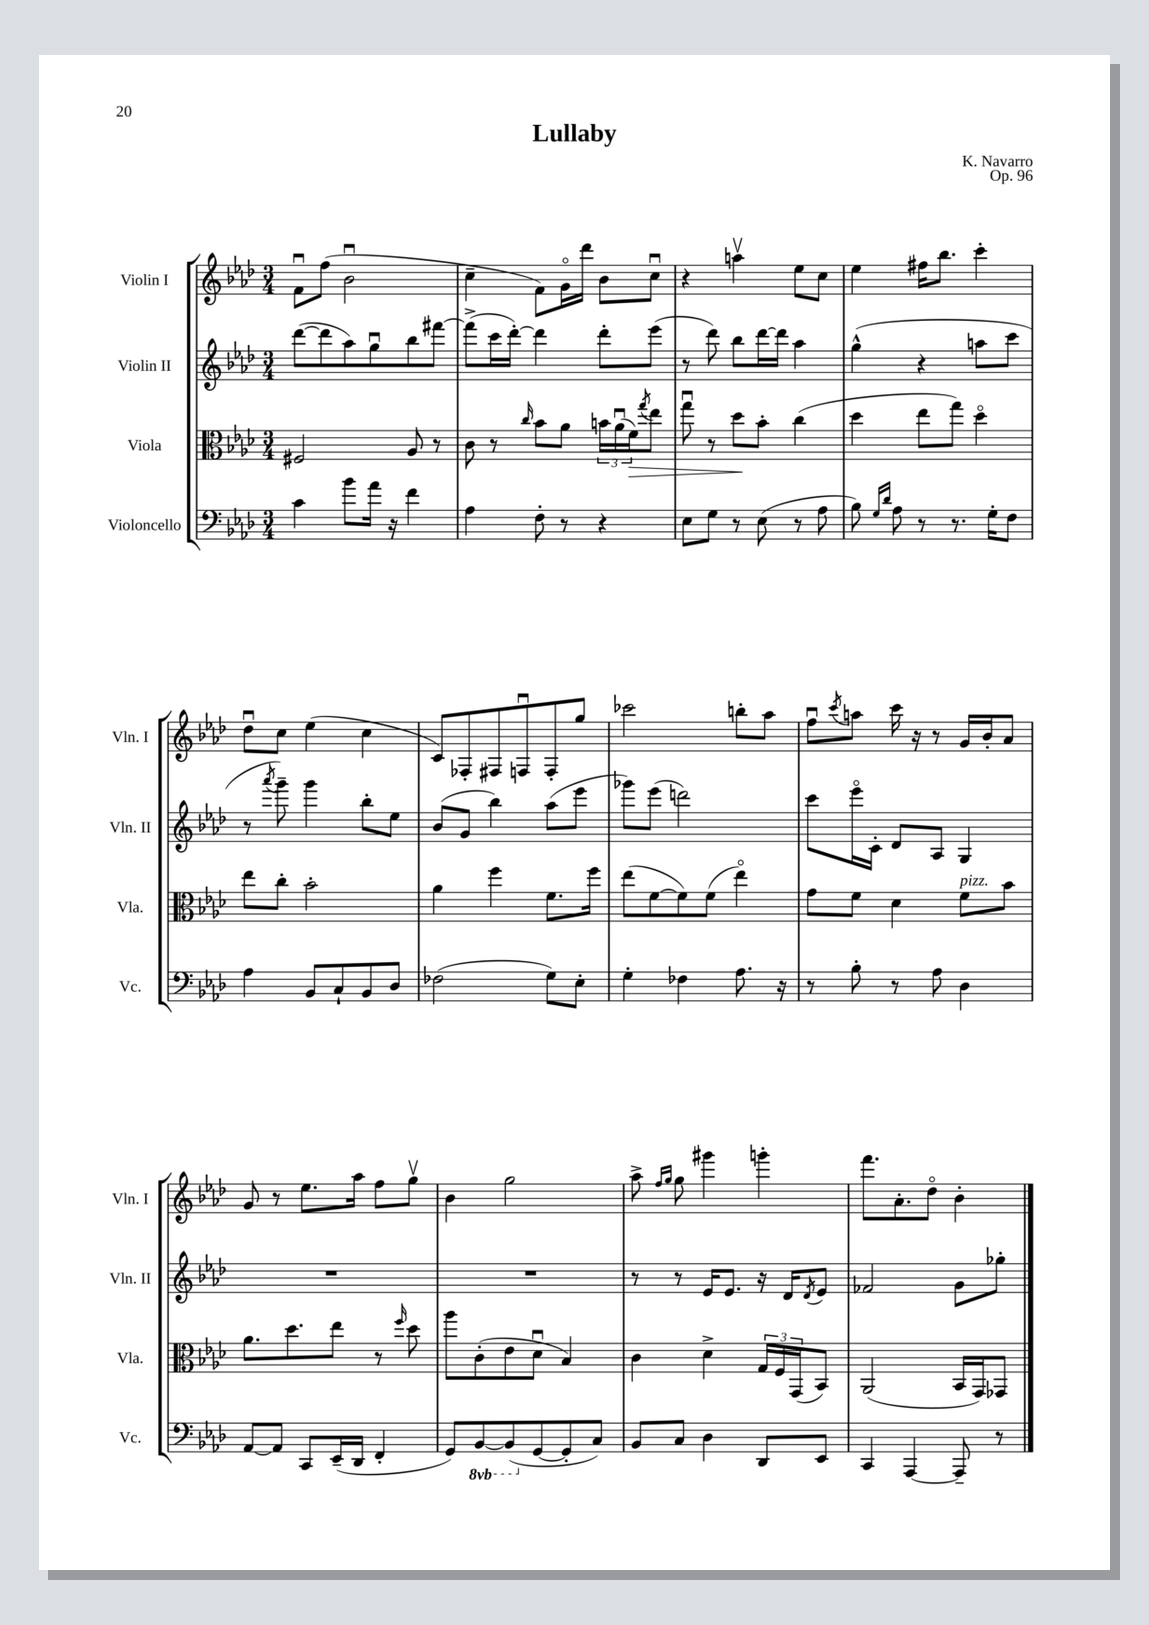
\header { title = "Lullaby" composer = "K. Navarro" opus = "Op. 96" }
<<
\new StaffGroup <<
\new Staff = "s0" \with { instrumentName = "Violin I" shortInstrumentName = "Vln. I" } {
    \clef treble \key aes \major \numericTimeSignature \time 3/4
    f'8\downbow f''8( bes'2\downbow |
    c''4-- f'8) g'16\flageolet des'''16 bes'8 c''8\downbow |
    r4 a''4\upbow ees''8 c''8 |
    ees''4 fis''16 bes''8. c'''4-. |
    des''8\downbow c''8 ees''4( c''4 |
    c'8) fes8-. fis8 f8\downbow f8-. g''8 |
    ces'''2 b''8-. aes''8 |
    f''8\downbow \acciaccatura { c'''8 } a''8 c'''16 r16 r8 g'16 bes'16-. aes'8 |
    g'8 r8 ees''8. aes''16 f''8 g''8\upbow |
    bes'4 g''2 |
    aes''8-> \grace { f''16 g''16 } g''8 gis'''4 g'''4-. |
    f'''8. aes'8.-. des''8\flageolet bes'4-. \bar "|." |
}
\new Staff = "s1" \with { instrumentName = "Violin II" shortInstrumentName = "Vln. II" } {
    \clef treble \key aes \major \numericTimeSignature \time 3/4
    des'''8~( des'''8 aes''8) g''8\downbow bes''8 fis'''8~ |
    fis'''8->( c'''16 des'''16~-.) des'''4 des'''8-. ees'''8( |
    r8 des'''8) bes''8 des'''16~ des'''16 aes''4 |
    g''4-^( r4 a''8 c'''8 |
    r8 \acciaccatura { aes'''8 } g'''8--) g'''4 bes''8-. ees''8 |
    bes'8( g'8 bes''4) aes''8( ees'''8 |
    ges'''8) ees'''8( d'''2) |
    c'''8 ees'''16\flageolet c'16-. des'8 aes8 g4 |
    R2. |
    R2. |
    r8 r8 ees'16 ees'8. r16 des'16 \acciaccatura { des'8 } ees'8 |
    fes'2 g'8 ges''8-. \bar "|." |
}
\new Staff = "s2" \with { instrumentName = "Viola" shortInstrumentName = "Vla." } {
    \clef alto \key aes \major \numericTimeSignature \time 3/4
    fis2 aes8 r8 |
    c'8 r8 \grace { c''16 } bes'8 aes'8 \tuplet 3/2 { b'16 aes'16\downbow( f'16\>) } \acciaccatura { g''8 } ees''8 |
    g''8\downbow r8 des''8\! bes'8-. c''4( |
    des''4 ees''8 g''8) des''4\flageolet |
    ees''8 c''8-. bes'2-. |
    aes'4 f''4 f'8. f''16 |
    ees''8( f'8~ f'8) f'8( ees''4\flageolet) |
    g'8 f'8 des'4 f'8^\markup { \italic "pizz." } bes'8 |
    aes'8. des''8. ees''8 r8 \grace { f''16 } des''8 |
    aes''8 c'8-.( ees'8 des'8\downbow bes4) |
    c'4 des'4-> \tuplet 3/2 { g16 f16 g,16( } bes,8) |
    aes,2( bes,16 g,16) ges,8 \bar "|." |
}
\new Staff = "s3" \with { instrumentName = "Violoncello" shortInstrumentName = "Vc." } {
    \clef bass \key aes \major \numericTimeSignature \time 3/4 \set Staff.ottavationMarkups = #ottavation-simple-ordinals
    c'4 bes'8 aes'16 r16 f'4 |
    aes4 f8-. r8 r4 |
    ees8 g8 r8 ees8( r8 aes8 |
    bes8) \grace { g16 des'16 } aes8 r8 r8. g16-. f8 |
    aes4 bes,8 c8-! bes,8 des8 |
    fes2( g8) ees8-. |
    g4-. fes4 aes8. r16 |
    r8 bes8-. r8 aes8 des4 |
    aes,8~ aes,8 c,8 ees,16--( des,16 f,4-. |
    g,8) \ottava #-1 bes,,8~ bes,,8( \ottava #0 g,8~ g,8-. c8) |
    bes,8 c8 des4 des,8 ees,8 |
    c,4 aes,,4~ aes,,8-- r8 \bar "|." |
}
>>
>>
\layout { \context { \Score \remove "Bar_number_engraver" } }
